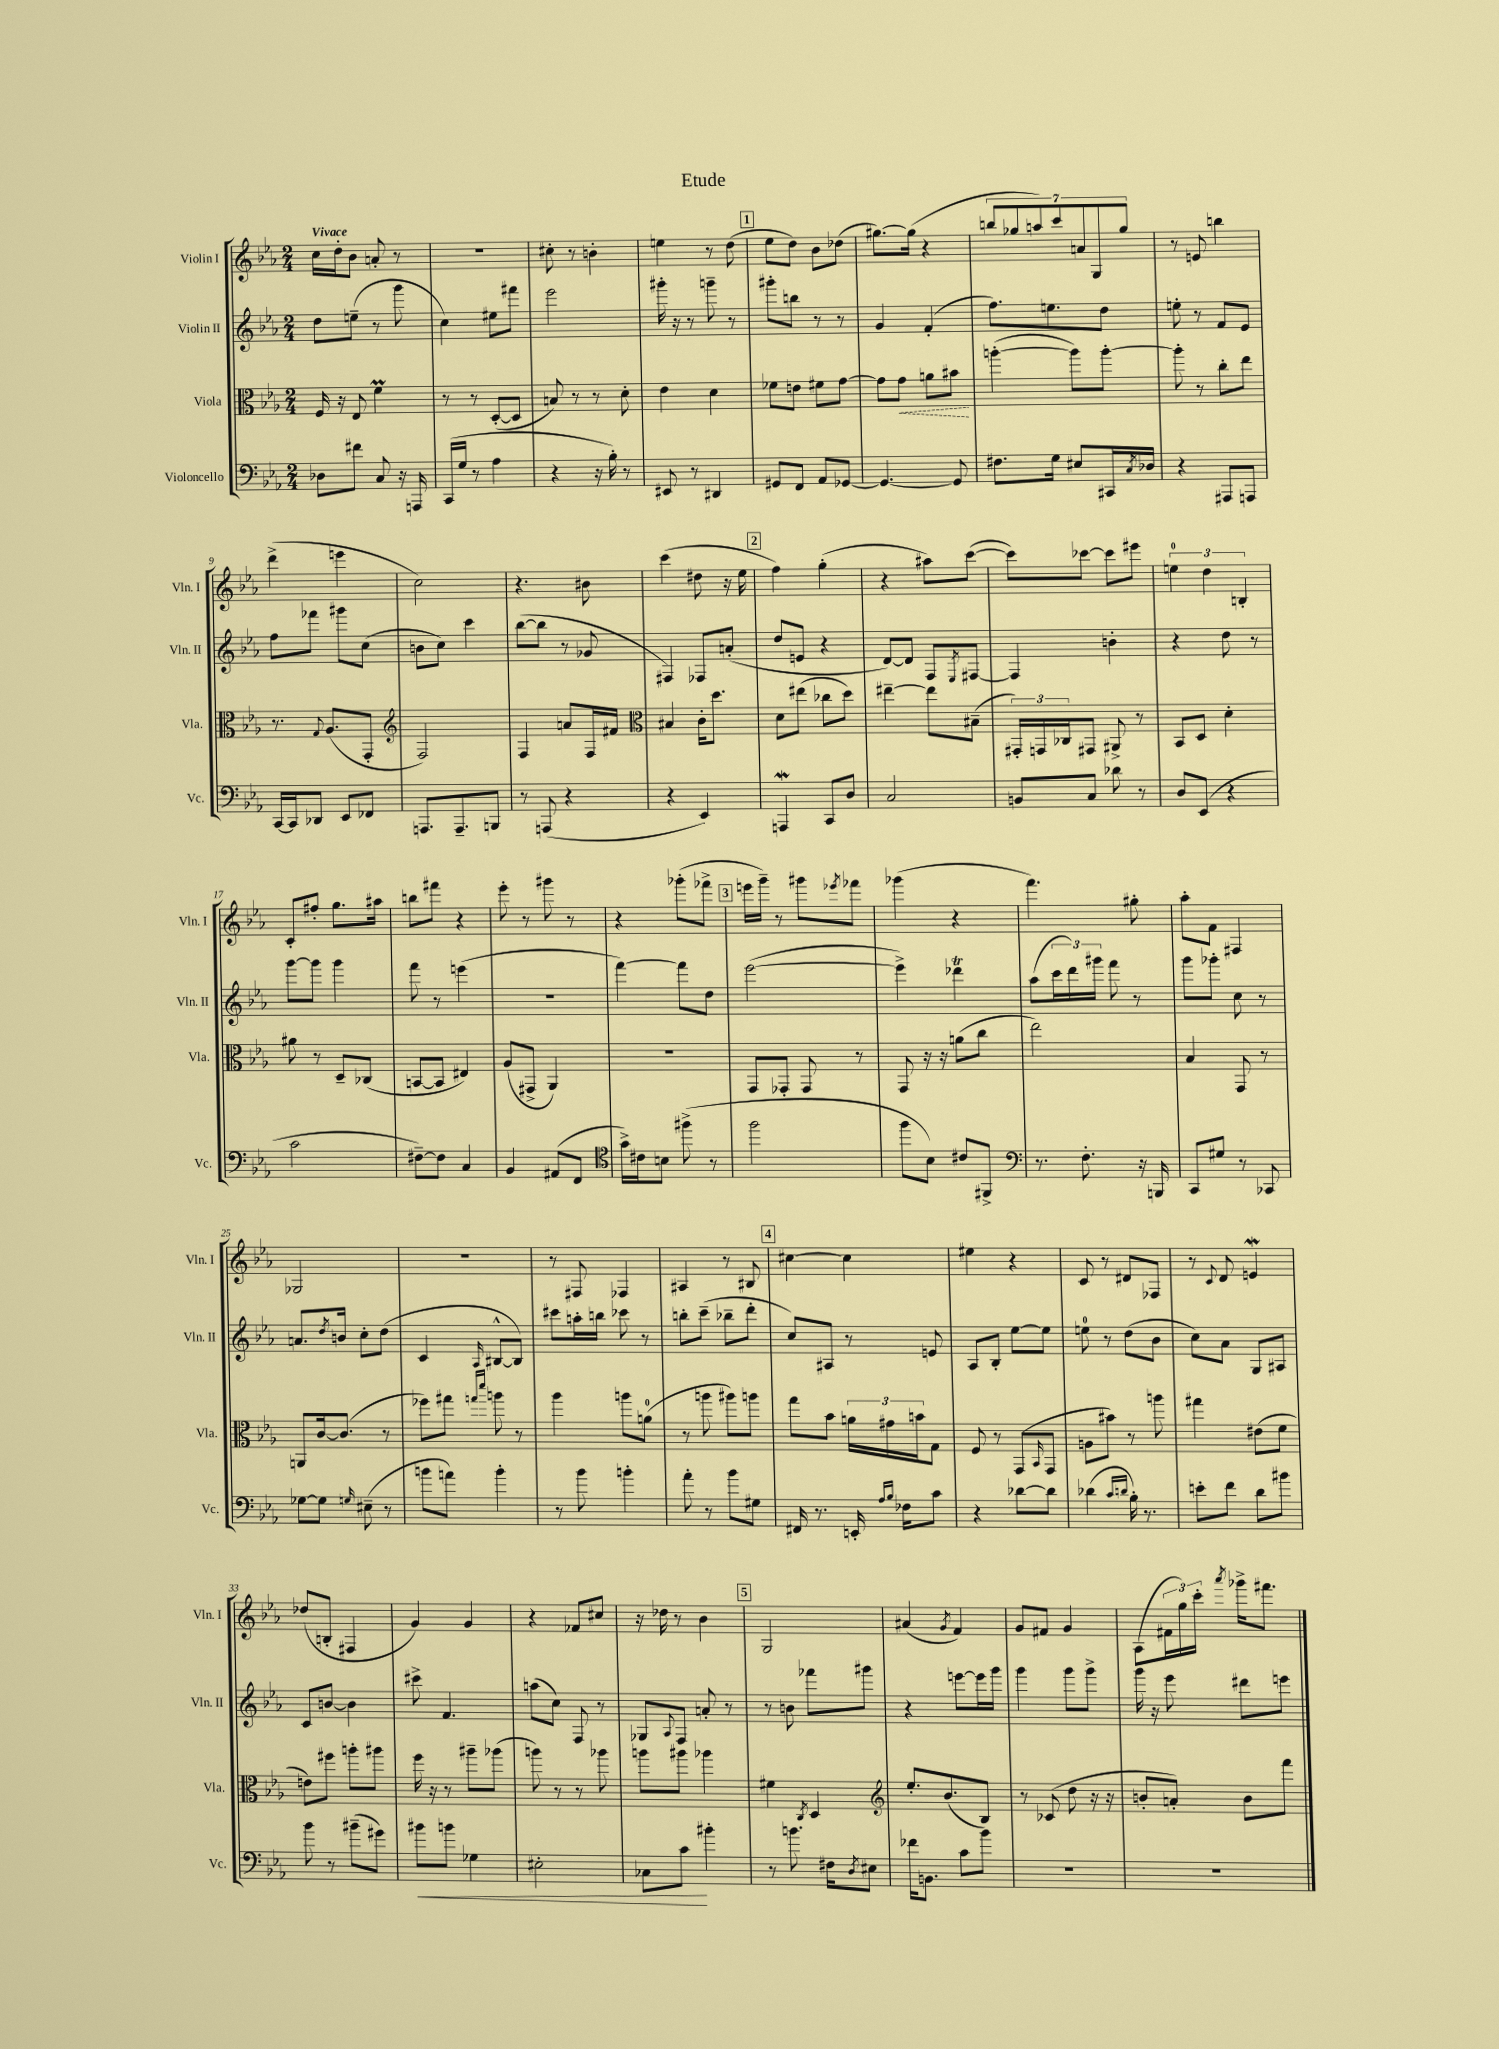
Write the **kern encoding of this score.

**kern	**kern	**kern	**kern
*staff4	*staff3	*staff2	*staff1
*clefF4	*clefC3	*clefG2	*clefG2
*k[b-e-a-]	*k[b-e-a-]	*k[b-e-a-]	*k[b-e-a-]
*M2/4	*M2/4	*M2/4	*M2/4
8D-\L	16F/	8dd\L	16cc\LL
.	16r	.	16dd'\J
8f#\J	8E-/	(8ee~\J	8b-\J
8C/	4f\	8r	8a'/
16r	.	8ggg\	8r
16AAA/	.	.	.
=	=	=	=
(16CC/LL	8r	4cc\)	2r
16G/JJ	.	.	.
8r	8r	.	.
4A-\	([8D'/L	8ee#\L	.
.	8D/]J	8fff#\J	.
=	=	=	=
4r	8B/)	2eee-\	8cc#'\
.	8r	.	8r
16r	8r	.	4b'\
16B-'\)	.	.	.
8r	8d'\	.	.
=	=	=	=
8EE#/	4e-\	16ggg#'\	4ee\
.	.	16r	.
8r	.	8r	.
4DD#/	4d\	8ggg~\	8r
.	.	8r	(8dd\
=	=	=	=
8GG#/L	8f-\L	8ggg#'\L	8ee-\L
8FF/J	8e\J	8bb\J	8dd\J)
8AA-/L	8f#\L	8r	8b-\L
[8GG-/J	[8g\J	8r	(8dd-\J
=	=	=	=
4.GG-/_	8g\]L	4g/	[8.gg#\L)
.	8g\J	.	.
.	.	.	(16gg#\]Jk
.	8a\L	(4f'/	4r
8GG-/]	8b#\J	.	.
=	=	=	=
8.F#\L	([4aa'\	8.ff\L)	14bb/L
.	.	.	14gg-/
.	.	.	14aa/)
16G\Jk	.	8.ee\	.
.	.	.	14ccc/
8E#/L	8aa\]L)	.	.
.	.	.	14a/
.	.	.	14G/
16CC#/L	[8aa'\J	8dd\J	.
.	.	.	14gg-/J
8qC/	.	.	.
16D-/JJ	.	.	.
=	=	=	=
4r	8aa'\]	8ee'\	8r
.	8r	8r	8e/
8AAA#/L	8cc'\L	8f/L	4bb\
8AAA/J	8ee-\J	8e-/J	.
=	=	=	=
[16CC/LL	8.r	8ff\L	(4ddd^\
16CC/]J	.	.	.
8DD-/J	.	8fff-\J	.
.	8qqG/	.	.
.	(8.A-/L	.	.
8EE-/L	.	8ggg#\L	4eee\
8FF-/J	8GG'/J	(8cc\J	.
=	=	=	=
*	*clefG2	*	*
8.AAA/L	2F/)	8b\L	2cc\)
.	.	8cc\J)	.
8.AAA~/	.	.	.
.	.	4ccc\	.
8BBB/J	.	.	.
=	=	=	=
8r	4F/	([8bb-\L	4.r
(8AAA/	.	8bb-\]J	.
4r	8a/L	8r	.
.	16F/L	8g-/	8b#\
.	16f#/JJ	.	.
=	=	=	=
*	*clefC3	*	*
4r	4B#/	4F#/)	(4ccc\
4EE-/)	16c'\LK	8F-/L	8dd#\
.	8.dd\J	.	.
.	.	(8a'/J	16r
.	.	.	16ee-\
=	=	=	=
4AAA/	8d\L	8dd/L	4ff\)
.	(8ee#\J	8e/J	.
8CC/L	8cc-\L	4r	(4gg'\
8D/J	8dd\J)	.	.
=	=	=	=
2C/	[4ee#~\	[8d/L)	4r
.	.	8d/]J	.
.	8ee#\]L	8F/L	8aa#\L)
.	.	8qE-/	.
.	(8B#~\J	[8F#/J	([8ccc\J
=	=	=	=
8BB/L	24GG#'/LL)	4F#/]	8ccc\]L)
.	24GG/	.	.
.	24C-/J	.	.
8C/J	8GG#/J	.	[8ccc-\J
8d-\	8AA#^/	4b'\	8ccc-\]L
8r	8r	.	8eee#\J
=	=	=	=
8D/L	8BB-/L	4r	6ee\
(8EE-/J	8D/J	.	.
.	.	.	6dd\
4r	4d'\	8dd\	.
.	.	.	6B'/
.	.	8r	.
=	=	=	=
2c\	8a#\	[8ggg\L	8c'/L
.	8r	8ggg\]J	8ff#'/J
.	8D~/L	4ggg\	8.gg\L
.	(8C-/J	.	.
.	.	.	16aa#\Jk
=	=	=	=
[8F#~\L)	[8BB/L	8fff\	8bb\L
8F#\]J	8BB/]J	8r	8fff#\J
4C/	4E#/)	(4eee\	4r
=	=	=	=
4BB-/	(8A-/L	2r	8eee-'\
.	8GG#^/J	.	8r
(8AA#/L	4AA-/)	.	8ggg#\
8FF/J	.	.	8r
=	=	=	=
*clefC4	*	*	*
16g^\LL)	2r	[4fff\)	4r
16c#\J	.	.	.
8B\J	.	.	.
(8ff#^\	.	8fff\]L	(8ggg-'\L
8r	.	8dd\J	8fff-^\J
=	=	=	=
2ff\	8GG/L	([2eee-\	16eee\LL
.	.	.	16ggg~\JJ)
.	8GG-'/J	.	8r
.	8GG-/	.	8ggg#\L
.	.	.	8qeee-/
.	8r	.	8fff-\J
=	=	=	=
8ff\L	8GG/	4eee-^\])	(4ggg-\
8B-\J)	16r	.	.
.	16r	.	.
8c#/L	(8a\L	4ddd-\	4r
8FF#^/J	8cc\J	.	.
=	=	=	=
*clefF4	*	*	*
8.r	2ee-\)	(8aa-\L	4.fff\)
.	.	24ccc\L	.
.	.	24ddd\)	.
8.F'\	.	.	.
.	.	24ggg#\JJ	.
.	.	8fff\	.
16r	.	8r	8gg#'\
16BBB/	.	.	.
=	=	=	=
8CC/L	4B-/	8ggg\L	8aa-'\L
8G#/J	.	8ggg-'\J	8f\J
8r	8GG/	8cc\	4F#/
8CC-/	8r	8r	.
=	=	=	=
[8G-\L	8AA/L	8.a/L	2G-/
8G-\]J	[16c/k	.	.
.	.	8qdd/	.
.	(8.c/]J	16b/Jk	.
16qqG/	.	.	.
(8E#~\	.	8cc'\L	.
8r	8r	(8dd\J	.
=	=	=	=
8b\L	8ff-\L)	4c/	2r
8a\J)	8gg#\J	.	.
.	16qqgg/LL	.	.
.	16qqddd/JJ	16qqA-/	.
4b'\	8aa\	[8B#^^/L	.
.	8r	8B#/]J)	.
=	=	=	=
8r	4aa-\	8ccc#\L	8r
8b-\	.	16aa'\L	8F#/
.	.	16bb\JJ	.
4b'\	8aa\L	8ccc-\	4F-/
.	(8a\J	8r	.
=	=	=	=
8a-'\	8r	8bb'\L	4A#/
8r	8aa\	(8ccc~\J	.
8b-\L	8aa#\L)	8bb-~\L	8r
8G#\J	8aa\J	8ddd'\J	8B#/
=	=	=	=
16FF#/	8gg\L	8cc/L)	[4cc#\
8.r	.	.	.
.	8b-\J	8A#/J	.
16EE'/	24a\LL	8r	4cc#\]
.	24g#\	.	.
16qqA-/LL	.	.	.
16qqB-/JJ	.	.	.
16F-\LK	.	.	.
.	24b\J	.	.
8c\J	8G\J	8e/	.
=	=	=	=
4r	8F/	8A-/L	4ee#\
.	8r	8B-'/J	.
[8d-\L	(8GG/L	[8ee-\L	4r
.	16qqBB-/	.	.
8d-\]J	8GG/J	8ee-\]J	.
=	=	=	=
(4d-\	8A\L	8ee\	8c/
.	8b#\J)	8r	8r
16qqc/LL	.	.	.
16qqd/JJ	.	.	.
16B-'\)	8r	(8dd\L	8d#/L
8.r	.	.	.
.	8aa\	8b-\J	8F-/J
=	=	=	=
8e'\L	4gg#\	8cc\L)	8r
.	.	.	8qqc/
8f\J	.	8a-\J	8d/
8d\L	(8e#\L	8G/L	4e/
8b#\J	8f\J	8A#/J	.
=	=	=	=
8b-\	8e\L)	8c/L	(8dd-/L
8r	8ff#\J	[8b/J	8B'/J
(8b#~\L	8aa'\L	4b\]	4F#/
8g#\J)	8aa#\J	.	.
=	=	=	=
8b#\L	16ff\	8ccc#^\	4g/)
.	16r	.	.
8b\J	8r	4.f/	.
4G-\	8aa#~\L	.	4g/
.	(8aa-\J	.	.
=	=	=	=
2E#'\	8aa\)	(8aa\L	4r
.	8r	8cc\J)	.
.	8r	8F/	8f-/L
.	8aa-\	8r	8cc#/J
=	=	=	=
8C-\L	8aa\L	8G-/L	16r
.	.	.	16dd-\
.	.	8qqA-/	.
8c\J	8aa#\J	8F/J	8r
4b#'\	4aa-\	8a'/	4b-\
.	.	8r	.
=	=	=	=
8r	4f#\	8r	2G/
8.b\	.	8b\	.
.	8qC/	.	.
.	4D/	8fff-\L	.
16F#\LK	.	.	.
8qD/	.	.	.
8E#\J	.	8ggg#\J	.
=	=	=	=
*	*clefG2	*	*
16f-\LK	8.ee-'/L	4r	(4a#/
8.BB\J	.	.	.
.	(8.b-/	.	.
.	.	.	8qg/
8c\L	.	[8eee\L	4f/)
8b-\J	8B-/J)	16eee\]L	.
.	.	16ggg\JJ	.
=	=	=	=
2r	8r	4ggg\	8g/L
.	(8c-/	.	8f#/J
.	8dd\	8ggg\L	4g/
.	16r	8ggg^\J	.
.	16r	.	.
=	=	=	=
2r	8b'/L	16ggg\	(8A-\L
.	.	16r	.
.	8a'/J)	8eee-\	24f#\L
.	.	.	24gg\)
.	.	.	24ccc'\JJ
.	.	.	8qaaa-/
.	8b\L	8ddd#\L	16ggg-^\LK
.	.	.	8.fff#\J
.	8fff\J	8eee\J	.
==	==	==	==
*-	*-	*-	*-
